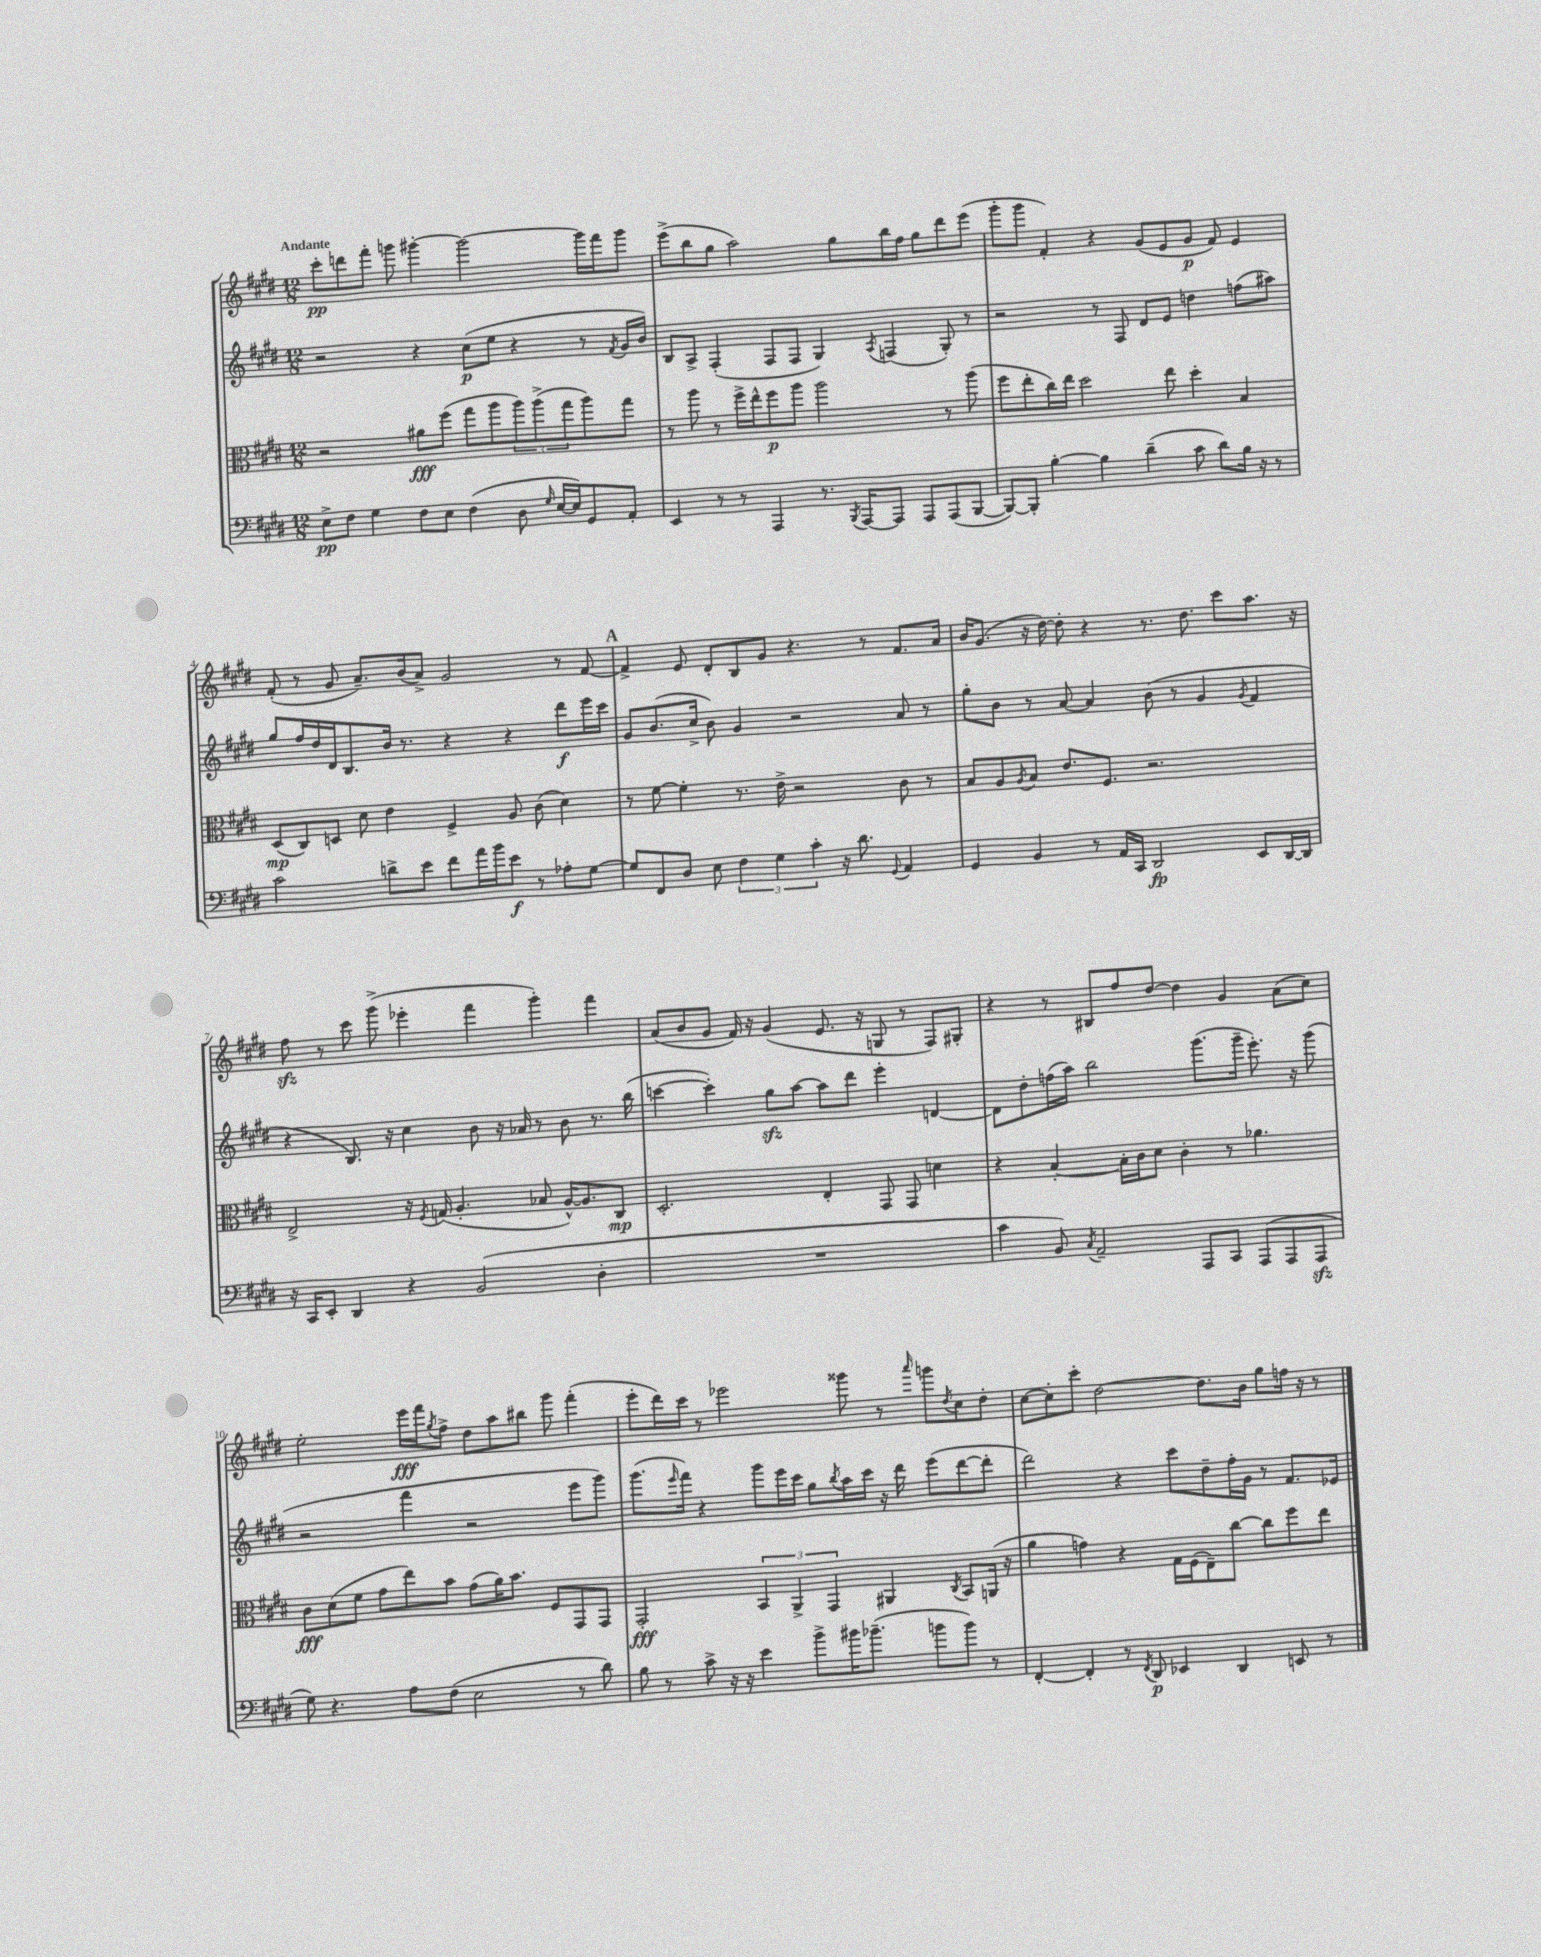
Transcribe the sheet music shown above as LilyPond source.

<<
\new StaffGroup <<
\new Staff = "s0" {
    \clef treble \key e \major \numericTimeSignature \time 12/8 \tempo "Andante"
    cis'''8-.\pp d'''8 fis'''8-. g'''8 gis'''4~-. gis'''2~ gis'''16 fis'''16 gis'''8 |
    e'''8->( b''8 gis''8 a''2) gis''8 b''16 fis''16 gis''8 dis'''8 e'''8( |
    gis'''8-. gis'''8 fis'4-.) r4 gis'8( e'8 gis'8\p fis'8) e'4 |
    fis'8-.( r8 gis'8 a'8.--) b'16( a'8->) gis'2 r8 fis'8~ |
    \mark \markup { \bold "A" } fis'4-> e'8 dis'8-. b8 gis'8 r4. r8 fis'8. a'16 |
    b'16 gis'8.( r16 dis''16~) dis''8-. r4 r8. dis''8. cis'''8 a''8. r16 |
    fis''8\sfz r8 cis'''8 gis'''8->( ees'''4-. fis'''4 gis'''4-.) fis'''4 |
    a'8( b'8 gis'8 fis'16) r16 gis'4( e'8. r16 g8 r8 fis8) gis8-. |
    r4 r8 bis8 fis''8 dis''8~ dis''4 gis'4 a'8( cis''8) |
    e''2-. e'''16\fff fis'''16 \acciaccatura { gis''8 } fis''8-> dis''8 a''8 bis''8 gis'''8 fis'''4-.( |
    e'''8-. dis'''16) cis'''16 r8 ees'''2 gisis'''8 r8 \grace { a'''16 } g'''8 \acciaccatura { dis''8 } cis''8 dis''8-. |
    cis''8~ cis''8-. cis'''8-. dis''2~ dis''8. b'16 gis''8 f''16 r16 r8 \bar "|." |
}
\new Staff = "s1" {
    \clef treble \key e \major \numericTimeSignature \time 12/8
    r2 r4 cis''8\p( e''8 r4 r8 \acciaccatura { fis'8 } gis'16 b'16) |
    b8 a8-> fis4-.( fis8 fis8 gis4) \acciaccatura { a8 } f4( gis8-.) r8 |
    r2 r8 fis8 dis'8 e'8 d''4 f''8( ais''8) |
    gis''8 fis''16 dis''16 dis'16 b8. b'16 r8. r4 r4 dis'''8\f e'''16 cis'''16 |
    \mark \markup { \bold "A" } gis'8 b'8.( cis''16-> b'8) gis'4 r2 a'8 r8 |
    gis''8-. b'8 r8 a'8~ a'4 b'8( r8 gis'4 \acciaccatura { gis'8 } fis'4 |
    r4 b8.) r16 cis''4 b'8 r16 aes'16 r8 b'8 r8. b''16( |
    c'''4~ c'''4-.) gis''8\sfz a''8~ a''8 dis'''8 e'''4-. d'4~ |
    d'8 dis''8-. f''16( a''16) b''2 gis'''8.( gis'''16-- e'''8.-.) r16 gis'''8( |
    r2 fis'''4 r2 e'''8 gis'''8) |
    gis'''8.( \grace { e'''16 } fis'''16) r4 gis'''8 e'''16 cis'''16 gis''8 \acciaccatura { b''8 } a''16 cis'''16 r16 dis'''16 e'''8( dis'''8~ dis'''8-. |
    dis'''2) r4 cis'''8 dis''8-- fis''16-. gis'16 r8 fis'8. ees'16 \bar "|." |
}
\new Staff = "s2" {
    \clef alto \key e \major \numericTimeSignature \time 12/8
    r2 ais'8\fff fis''8( gis''8 a''8 \tuplet 3/2 { a''8) a''8->( gis''8 } a''8) gis''8 |
    r8 a''8 r8 fis''16-> e''16-^ fis''8\p a''8 a''2 r8 a''8( |
    fis''8 e''8-. cis''16) e''16 dis''2 e''8 dis''4-. b4 |
    dis8\mp( cis8) d8 dis'8 e'4 fis4-> a8 cis'8( dis'4) |
    \mark \markup { \bold "A" } r8 fis'8~ fis'4-. r8. e'16-> r2 cis'8 r8 |
    b8 a8 \acciaccatura { a8 } b8 e'8. fis8. r2. |
    e2-> r16 \acciaccatura { fis8 } g16( a4.-. bes8 a16~-^) a8. cis8\mp |
    dis2.-. e4-. gis,8 gis,8 d'4 |
    r4 b4~-. b16-. cis'16 dis'8 cis'4-. r8 aes'4. |
    cis'8\fff dis'8( fis'8 gis'8 e''8) b'8 gis'8( a'16) b'8. fis8 gis,8 gis,8 |
    gis,2-.\fff \tuplet 3/2 { b,4 a,4-> gis,4 } ais,4 \acciaccatura { cis8 } b,8 a,16( r16 |
    a'4 g'4) r4 gis16 fis16( e8--) cis''8~ cis''8 fis''8 e''8 \bar "|." |
}
\new Staff = "s3" {
    \clef bass \key e \major \numericTimeSignature \time 12/8
    e8->\pp fis8 gis4 fis8 e8 fis4( dis8 \grace { gis16 } e16~ e16) gis,8 a,8-. |
    e,4 r8 r8 a,,4 r8. \acciaccatura { b,,8 } a,,16~ a,,8 a,,8 a,,8( b,,8~ |
    b,,8~) b,,8-. b4~-. b4 dis'4--( cis'8 dis'8) b16 r16 r8 |
    cis'2 d'8-> e'8 fis'8 a'16 b'16 e'8\f r8 aes8-. gis8~ |
    \mark \markup { \bold "A" } gis8 fis,8 dis8 e8 \tuplet 3/2 { fis4 gis4 cis'4-. } r16 dis'8. \appoggiatura { gis,8 } a,4 |
    gis,4 b,4 r8 a,16 cis,16 dis,2\fp e,8 dis,16~ dis,16 |
    r16 cis,16 e,8-. dis,4 r4 b,2( dis4-. |
    R1. |
    cis'4 b,8) \acciaccatura { cis8 } a,2-- a,,8 cis,8 a,,8( a,,8 a,,8\sfz |
    gis8) r4. a8 fis8( e2 r8 dis'8) |
    b8 r8 cis'8-> r16 r16 e'4 b'8-> bis'16 bes'8.--( b'8 b'8) r8 |
    fis,4~-. fis,4-. r8 \acciaccatura { fis,8 } dis,8\p ees,4 dis,4 e,8 r8 \bar "|." |
}
>>
>>
